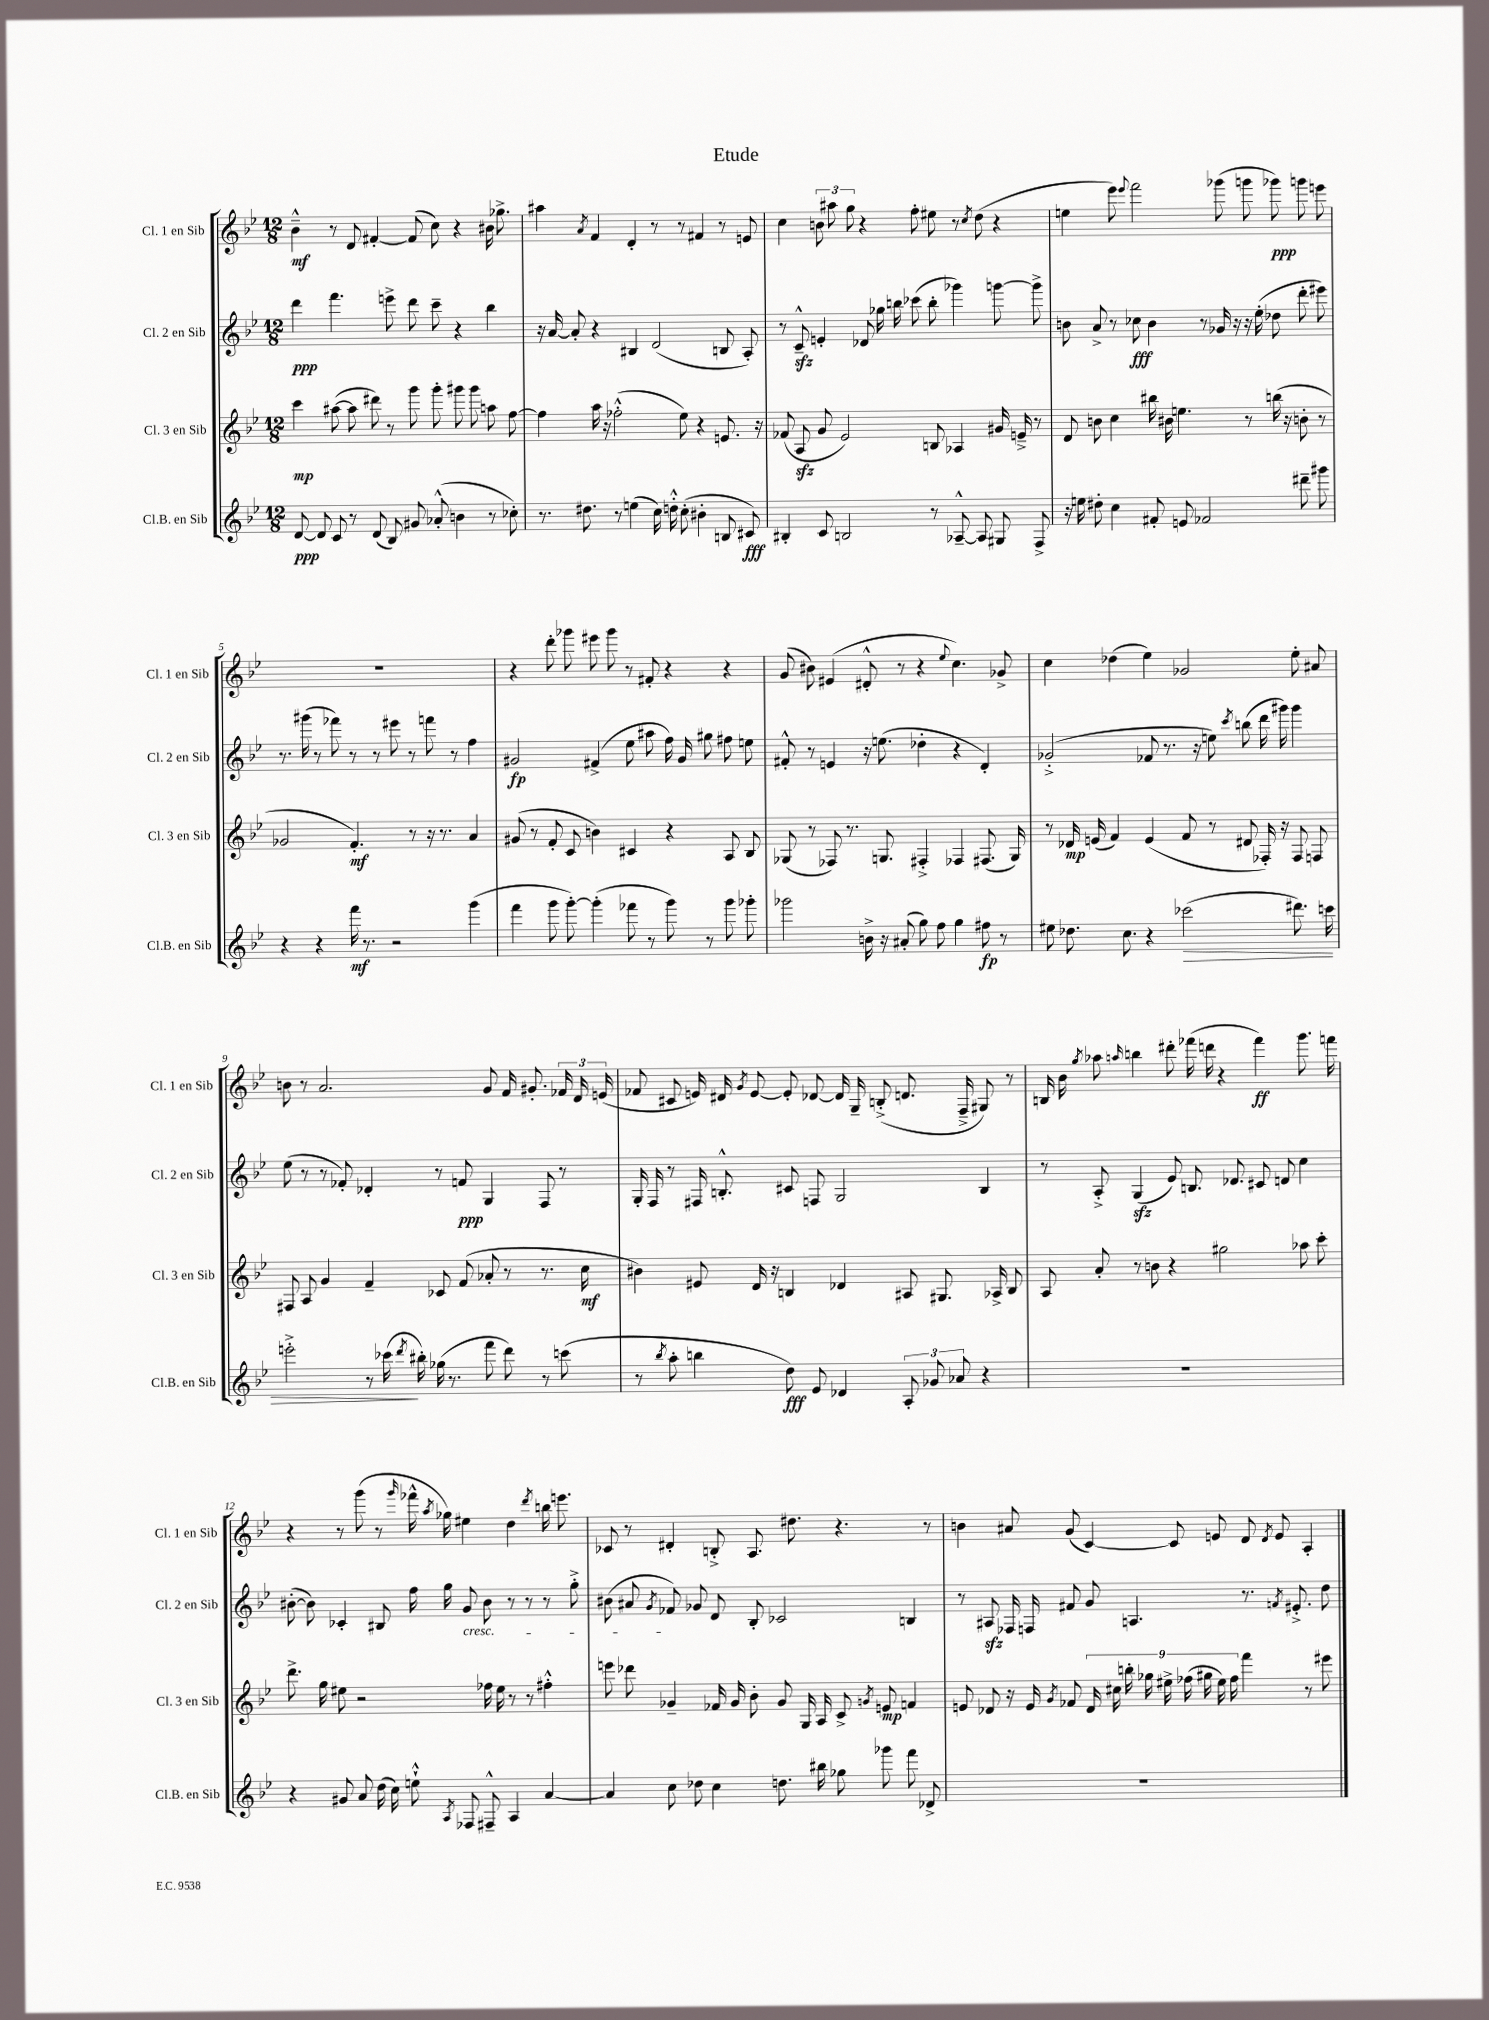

**kern	**kern	**kern	**kern
*staff4	*staff3	*staff2	*staff1
*clefG2	*clefG2	*clefG2	*clefG2
*k[b-e-]	*k[b-e-]	*k[b-e-]	*k[b-e-]
*M12/8	*M12/8	*M12/8	*M12/8
[8d	4ccc	4ddd	4b-~^^
8d]	.	.	.
8c	([8aa#	4.fff	8r
8r	8aa#]	.	8d
(8d	8ddd#)	.	[4f#'
8B-)	8r	8eee^	.
8g#	8ggg	8ddd	(8f#]
(8a-'^^	8ggg'	8ccc~	8cc)
4b	8ggg#	4r	4r
.	8ggg#	.	.
8r	8aa	4bb-	16b#
.	.	.	8.gg-^
8cc-')	[8ff	.	.
=	=	=	=
8.r	4ff]	16r	4aa#
.	.	[16a	.
.	.	8a']	.
8.dd#	.	.	.
.	.	.	8qa
.	16aa	4r	4f
.	16r	.	.
8r	(2ff-'^^	.	.
(4ee	.	4B#	4d'
16cc)	.	(2d	8r
16dd'^^	.	.	.
(8cc'	8ee-)	.	8r
4b#'	4r	.	4f#
8B	8.e	8B	8r
8c#)	.	8A')	8e
.	16r	.	.
=	=	=	=
4B#'	(8f-	8r	4cc
.	8A	8c~^^	.
8c	8g	4e'	12b
.	.	.	12aa#
2B	2e-)	.	.
.	.	.	12gg
.	.	8d-	4r
.	.	16gg-	.
.	.	16bb	.
.	.	(8ccc-	8ff'
8r	8B	8bb'	8ee#
[8A-~^^	4A-	4ggg-)	8r
.	.	.	8qcc
8A-]	.	.	(8dd
8G#	16g#	[8ggg	4r
.	16e~^	.	.
8F^	8r	8ggg^]	.
=	=	=	=
16r	8d	8b	4ee
16ee	.	.	.
8dd#'	8b	8a^	.
4cc	4cc	8r	8eee-)
.	.	.	8qqeee-
.	.	8cc-	2fff
8f#'	16bb#	4b	.
.	16b#	.	.
8e	4.ee	.	.
2f-	.	8r	.
.	.	16g-	(8ggg-
.	.	16r	.
.	8r	16r	8ggg
.	.	(16ee-'	.
.	(16bb	8dd-	8ggg-)
.	16r	.	.
8ddd#~	8b'	8ddd'	8ggg
8ggg#	8r	8eee#)	8eee
=	=	=	=
4r	2g-	8.r	1.r
.	.	(16ggg#	.
4r	.	8r	.
.	.	8fff-)	.
16fff	4.f')	8r	.
8.r	.	.	.
.	.	8r	.
2r	.	8eee#	.
.	8r	8r	.
.	16r	8fff	.
.	8.r	.	.
.	.	8r	.
(4ggg	4a	4ff	.
=	=	=	=
4fff	(8g#	2g#	4r
.	8r	.	.
8ggg	8f'	.	8ddd'
[8ggg')	8c	.	8ggg-
(4ggg']	4b)	(4f#^	8eee#
.	.	.	8ggg-
8fff-	4c#	8ee-	8r
8r	.	8aa#	8f#'
8ggg)	4r	16ff)	4r
.	.	16g#	.
8r	.	8gg#	.
8ggg	8A	8ff#	4r
8ggg-'	8B-	8ee	.
=	=	=	=
2ggg-	(8G-	8f#'^^	(8g
.	8r	8r	8b#)
.	8F-)	4e	(4e#
.	8.r	.	.
16b^	.	16r	8d#'^^
16r	8.G	(8.ee	.
(8a#'	.	.	8r
8gg)	4F#'^	4dd-'	4r
8ff	.	.	.
.	.	.	8qqee-
4gg	4F-	4r	4.cc)
8ff#	(8.F#	4d')	.
8r	.	.	8g-^
.	16G)	.	.
=	=	=	=
8ee#	8r	(2g-'^	4cc
8.dd-	16d-	.	.
.	(16e	.	.
.	4f)	.	(4dd-
8.cc	.	.	.
4r	(4e	8f-	4ee-)
.	.	8.r	.
(2ccc-	8f	.	2g-
.	.	16r	.
.	8r	8ee)	.
.	.	8qccc	.
.	8d#	(8bb	.
.	16F-')	16ddd	.
.	16r	16ggg#)	.
8.ddd#)	8F-	4ggg#	8ee-'
.	8F	.	8a#
16ccc	.	.	.
=	=	=	=
2eee'^	8F#	(8ee-	8b
.	8A	8r	8r
.	4g	8r	2.a
.	.	8f-')	.
8r	4f~	4d-'	.
(16ccc-	.	.	.
8qddd	.	.	.
16bb#')	.	.	.
(16gg-	8c-	8r	.
8.r	.	.	.
.	(8f	8f	.
8fff	8a-'	4G	8g
8ddd)	8r	.	16f
.	.	.	8.g#'
8r	8.r	8F	.
(8ccc	.	8r	24f-
.	.	.	24d
.	16cc	.	.
.	.	.	(24e
=	=	=	=
8r	4b#)	16G'	8f-
.	.	16F	.
8qbb-	.	.	.
8aa'	.	8r	8c#
4bb	8e#	16F#	16e)
.	.	8.B'^^	16d#
.	.	.	8qg
.	16d	.	[8e
.	16r	.	.
8dd)	4B	8c#	8e']
8e-	.	8F	[8d-
4d-	4d-	2G	16d-]
.	.	.	16G~
.	.	.	(8B'^
12A'	8A#	.	8.d
12g-	.	.	.
.	8.G#	.	.
12a-	.	.	.
.	.	.	16F~^
4r	.	4B	8G#)
.	16A-^	.	.
.	8B	.	8r
=	=	=	=
1.r	8A	8r	16B
.	.	.	16b-
.	.	.	8qgg
.	8a'	8A'^	8aa-
.	.	.	16qqaa
.	8r	(4G	4bb
.	8b	.	.
.	4r	8e-)	8ddd#'
.	.	8.B	(16fff-
.	.	.	16ddd
.	2gg#	.	4r
.	.	8.d-	.
.	.	8c#	4fff-)
.	.	8d	.
.	8aa-	4cc	8.ggg
.	8ccc'	.	.
.	.	.	16fff
=	=	=	=
4r	8.ddd^	([8b#'	4r
.	.	8b#])	.
.	16gg	.	.
8g#	8ee#	4c-'	8r
8a	2r	.	(8ggg
(16dd	.	8B#	8r
16cc)	.	.	.
.	.	.	16qqggg
8ee`^^	.	16ff	16fff-^^
.	.	.	8qaa
.	.	16gg	16gg-)
8qA	.	.	.
8F-	.	8g	4ee#
8F#~^^	16ff-	8b#	.
.	16ee#	.	.
4A	8r	8r	4dd
.	8r	8r	.
.	.	.	8qddd
[4a	4ff#'^^	8r	16bb
.	.	.	8.eee
.	.	8gg'^	.
=	=	=	=
4a]	8eee	(8b#	8c-
.	8ddd-	8a#	8r
.	.	8qg	.
8cc	4g-~	8f-)	4d#'
8dd-	.	8g-	.
4cc	16f-	8d	8B'^
.	16g-	.	.
.	8b-'	8B-'	8.A
8.dd	8g-	2c-	.
.	.	.	8.dd#
.	16G	.	.
16bb#	16A	.	.
8gg-	8c^	.	4.r
.	8qg	.	.
8ggg-	8e	.	.
8fff	4f	4B	.
8d-^	.	.	8r
=	=	=	=
1.r	8e	8r	4b
.	8d-	8A#	.
.	16r	16F-	8a#
.	16e	16F	.
.	8qg	.	.
.	8f-	8f#	(8g
.	18d-	8g	[4c)
.	18cc#	.	.
.	18bb'	.	.
.	.	4.A	.
.	18gg-	.	.
.	18ee#^	.	.
.	.	.	8c]
.	(18ff-	.	.
.	18gg#	.	.
.	.	.	8e
.	18ee#)	.	.
.	18ff-	.	.
.	4fff	8.r	8d
.	.	.	8qd
.	.	.	8e
.	.	8qf	.
.	.	8.e#'^	.
.	8r	.	4A'
.	8eee#	8dd	.
==	==	==	==
*-	*-	*-	*-
